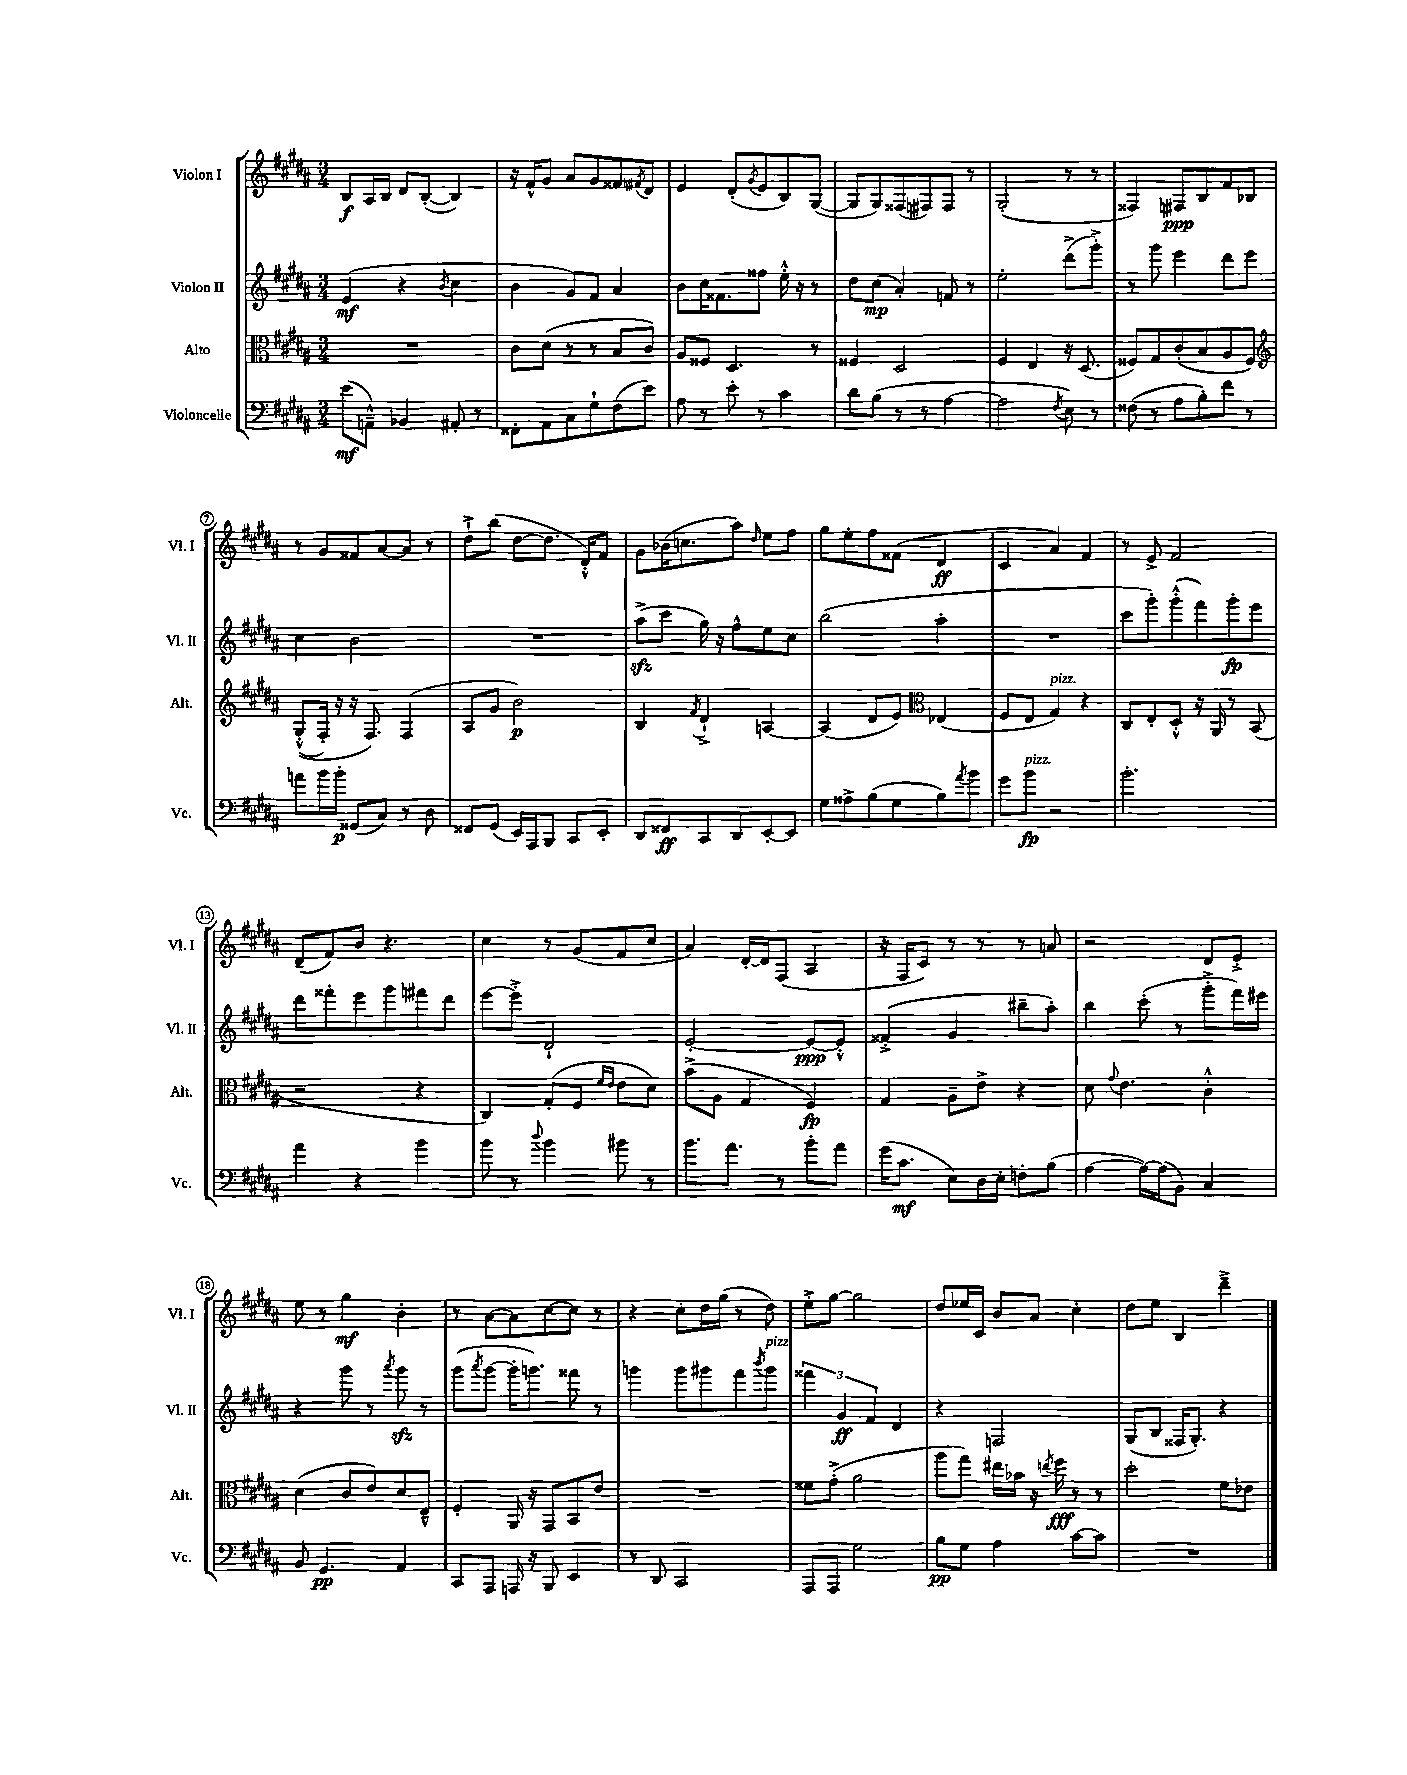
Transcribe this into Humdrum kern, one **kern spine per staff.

**kern	**kern	**kern	**kern
*staff4	*staff3	*staff2	*staff1
*clefF4	*clefC3	*clefG2	*clefG2
*k[f#c#g#d#a#]	*k[f#c#g#d#a#]	*k[f#c#g#d#a#]	*k[f#c#g#d#a#]
*M3/4	*M3/4	*M3/4	*M3/4
(8e	2.r	(4e	8B
8AA~^^)	.	.	16A#
.	.	.	16B
4BB-	.	4r	8d#
.	.	.	([8B'
.	.	8qb	.
8AA#'	.	4cc#	4B])
8r	.	.	.
=	=	=	=
8FF##'	8c#	4b	16r
.	.	.	16f#^^
8AA#	(8d#	.	8g#
8C#	8r	8g#)	8a#
8G#`	8r	8f#	8g#
(8F#	8B	4a#	8f##
.	.	.	8qf#
8e)	8c#)	.	8d#
=	=	=	=
8A#	8A#	8b	4e
8r	8F##	16cc#	.
.	.	8.f##	.
8e'	4.D#	.	(8d#'
.	.	.	8qg#
8r	.	8ff##	8e
4c#	.	16ee'^^	8B)
.	.	16r	.
.	8r	8r	([8G#
=	=	=	=
8d#	4F##	8dd#	8G#]
(8B	.	(8cc#	8G#)
8r	2D#	4a#')	(8F##
8r	.	.	8F#)
[4A#	.	8f	8F#
.	.	8r	8r
=	=	=	=
2A#]	4F#	2ee'	(2G#'
.	4E	.	.
8qF#	.	.	.
8E)	16r	(8ddd#^	8r
.	(8.D#	.	.
8r	.	8ggg#'^)	8r
=	=	=	=
(8F##	8F##)	8r	4F##)
8r	8G#	8ggg#	.
8A#	(8c#'	4eee	8F#
8B')	8B	.	8B
8f#	8A#	8ddd#	8f#
8r	8F##)	8eee	8B-
=	=	=	=
*	*clefG2	*	*
8a	&((8G#'^^	4cc#	8r
16b	16F#')	.	8g#
16b'	16r	.	.
(8GG##	16r	2b	8f##
.	8.F#&)	.	.
8C#)	.	.	[8a#
8r	(4F#	.	8a#]
8D#	.	.	8r
=	=	=	=
8FF##	8A#	2.r	8dd#`^
(8GG#	8g#	.	(8bb
16EE)	2b)	.	[8dd#
16AAA#	.	.	.
8BBB	.	.	8.dd#]
8CC#	.	.	.
.	.	.	16d#'^^)
8EE'	.	.	8f#
=	=	=	=
8DD#	4B	(8aa#^	8g#
8FF##	.	8ccc#	(16b-
.	.	.	8.cc
.	8qf#	.	.
8CC#	4d#`^	16gg#)	.
.	.	16r	.
8DD#	.	8ff#^^	8aa#)
.	.	.	16qqdd#
[8EE'	[4A	8ee	8ee
8EE]	.	8cc#	8ff#
=	=	=	=
8G#	(4A]	(2bb	8gg#
8A##^	.	.	8ee'
(8B	8d#	.	8ff#
8G#	8e)	.	(8f##
*	*clefC3	*	*
8B)	(4E-	4aa#'	4d#
8qa#	.	.	.
8b	.	.	.
=	=	=	=
8g#	8F#	2.r	4c#
8b	8E	.	.
2r	4G#)	.	4a#)
.	4r	.	4f#
=	=	=	=
2.b'	8C#	8ccc#	8r
.	8E'	8ggg#')	8e^
.	8D#'^^	(8ggg#'^^	2f#
.	16r	8fff#)	.
.	16AA#	.	.
.	8r	8ggg#'	.
.	(8BB	8eee	.
=	=	=	=
4a#	2r	8ddd#	(8d#~
.	.	8fff##'	8f#)
4r	.	8eee	8b
.	.	8ggg#	4.r
4b	4r	8fff#	.
.	.	8ddd#	.
=	=	=	=
8b	4C#)	[8eee	4cc#
8r	.	8eee'^]	.
8qqdd#	.	.	.
4b	(8G#'	2d#`	8r
.	8F#	.	(8g#
.	16qqf#	.	.
.	16qqe	.	.
8b#	8e	.	8f#
8r	8d#)	.	8cc#
=	=	=	=
8.b	(8b^	[2e'	4a#)
.	8A#	.	.
8.a#	.	.	.
.	4G#	.	[16d#'
.	.	.	16d#]
8r	.	.	(8F#
8b'	4F#)	8e_	4A#
8a#	.	8e'^^]	.
=	=	=	=
(16g#	4G#	(4f##'^	16r
8.c#	.	.	16F#
.	.	.	8c#)
8E)	8A#~	4g#	8r
16D#	8e^	.	8r
16E'	.	.	.
8F'	4r	8bb#~	8r
(8B	.	8aa#')	8a
=	=	=	=
[4A#	8d#	4bb	2r
.	8qqg#	.	.
.	4.e	.	.
16A#_)	.	(8ccc#'	.
(16A#]	.	.	.
8BB)	.	8r	.
4C#	4c#'^^	8ggg#'^	8d#
.	.	16fff#)	8e'^
.	.	16eee#	.
=	=	=	=
8BB	(4d#	4r	8ee
4.GG#	.	.	8r
.	8c#	8ggg#	4gg#
.	8e)	8r	.
.	.	8qaaa#	.
4AA#	8d#	8ggg#	4b'
.	8E~^^	8r	.
=	=	=	=
8CC#	4F#'	(8ggg#	8r
.	.	8qaaa#	.
8AAA#	.	[8ggg#	[8a#
16AAA	16AA#	16ggg#']	8a#]
16r	16r	8.ggg)	.
8BBB	8GG#	.	[8cc#
4EE	8BB	8fff##	8cc#]
.	8e	8r	8r
=	=	=	=
8r	2.r	4ggg	4r
8DD#	.	.	.
2CC#	.	8ggg	8cc#'
.	.	8ggg#	16dd#
.	.	.	(16gg#
.	.	8fff#	8r
.	.	8qbbb	.
.	.	8ggg#	8dd#)
=	=	=	=
8AAA#	8f##	6fff##	8ee'^
8AAA#	(8g#'^	.	[8gg#
.	.	6g#	.
2G#	2a#	.	2gg#]
.	.	6f#	.
.	.	4d#	.
=	=	=	=
8B	8aa#	4r	8dd#
8G#	8gg#)	.	16ee-
.	.	.	16c#
4A#	16ee#	2F	8b
.	16b-	.	.
.	16r	.	8a#
.	8qee	.	.
.	16ff#	.	.
[8c#	8r	.	4cc#'
8c#]	8r	.	.
=	=	=	=
2.r	2dd#'	(8G#	8dd#
.	.	8B	8ee
.	.	16F##	4B
.	.	8.G#')	.
.	8f#	4r	4ddd#~^
.	8e-	.	.
==	==	==	==
*-	*-	*-	*-
